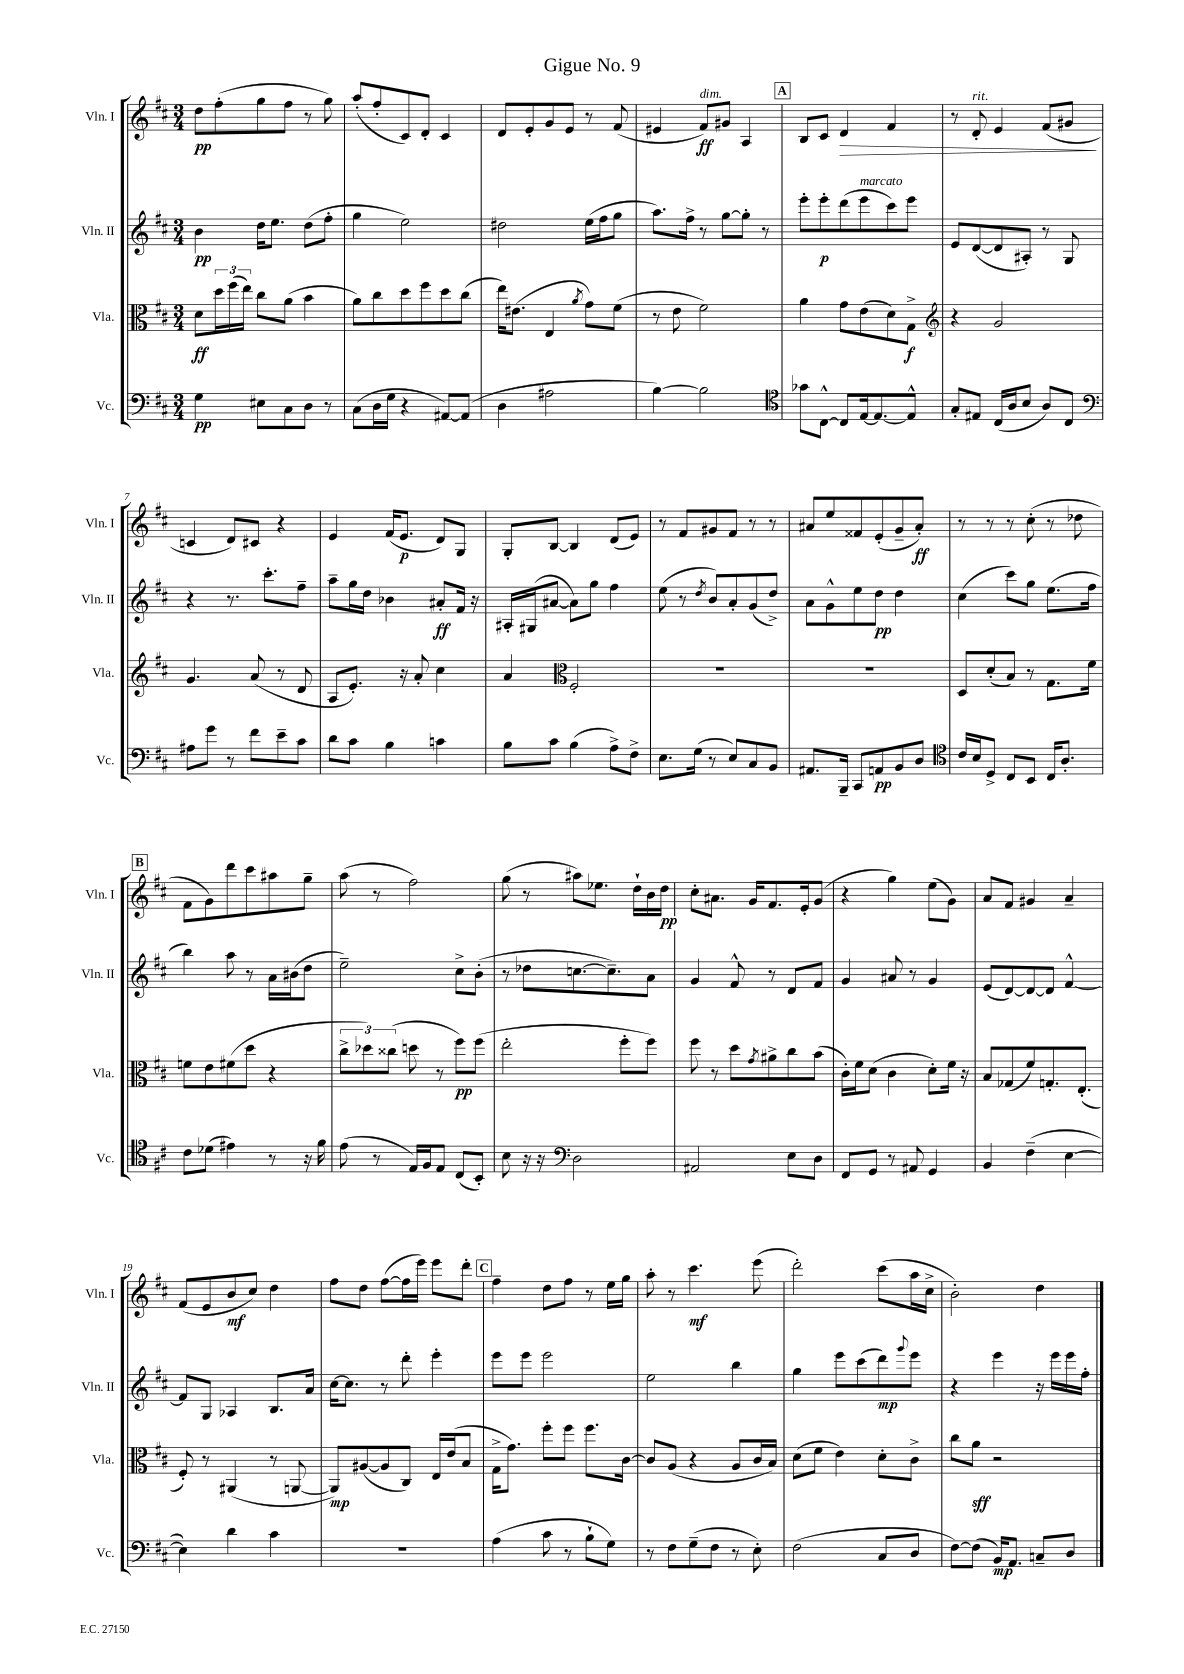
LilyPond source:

\header { title = "Gigue No. 9" }
<<
\new StaffGroup <<
\new Staff = "s0" \with { instrumentName = "Vln. I" shortInstrumentName = "Vln. I" } {
    \clef treble \key d \major \numericTimeSignature \time 3/4
    d''8\pp fis''8-.( g''8 fis''8 r8 g''8) |
    a''8-.( fis''8-. cis'8) d'8-. cis'4 |
    d'8 e'8-. g'8 e'8 r8 fis'8( |
    eis'4 fis'8\ff^\markup { \italic "dim." }) gis'8 a4 |
    \mark \markup { \box "A" } b8 cis'8 d'4\> fis'4 |
    r8 d'8-.^\markup { \italic "rit." } e'4 fis'8( gis'8\! |
    c'4 d'8) cis'8 r4 |
    e'4 fis'16( e'8.\p d'8) g8 |
    g8-. b8~ b4 d'8( e'8) |
    r8 fis'8 gis'8 fis'8 r8 r8 |
    ais'8 e''8 fisis'8 e'8-.( g'8-- ais'8-.\ff) |
    r8 r8 r8 cis''8-.( r8 des''8 |
    \mark \markup { \box "B" } fis'8 g'8) d'''8 cis'''8 ais''8 g''8-- |
    a''8( r8 fis''2) |
    g''8( r8 ais''8) ees''8. d''16-! b'16 d''16\pp |
    cis''8-. ais'8. g'16 fis'8. e'16-. g'8( |
    r4 g''4) e''8( g'8) |
    a'8 fis'8 gis'4 a'4-- |
    fis'8( e'8 b'8\mf cis''8) d''4 |
    fis''8 d''8 fis''8~( fis''16 e'''16) e'''8 d'''8-. |
    \mark \markup { \box "C" } fis''4-- d''8 fis''8 r8 e''16 g''16 |
    a''8-. r8 cis'''4.\mf e'''8( |
    d'''2-.) cis'''8( a''16 cis''16-> |
    b'2-.) d''4 \bar "|." |
}
\new Staff = "s1" \with { instrumentName = "Vln. II" shortInstrumentName = "Vln. II" } {
    \clef treble \key d \major \numericTimeSignature \time 3/4
    b'4\pp d''16 e''8. d''8( fis''8-. |
    g''4 e''2) |
    dis''2 e''16( fis''16 g''8 |
    a''8.) fis''16-> r8 g''8~ g''8-. r8 |
    \mark \markup { \box "A" } e'''8-. e'''8-.\p d'''8( e'''8^\markup { \italic "marcato" } cis'''8) e'''8 |
    e'8 d'8~( d'8 ais8-.) r8 g8 |
    r4 r8. cis'''8.-. fis''8-- |
    a''8-- g''16 d''16 bes'4 ais'8-.\ff fis'16 r16 |
    ais16-. gis16( ais'8~ ais'8) g''8 fis''4 |
    e''8( r8 \acciaccatura { d''8 } b'8) a'8-. g'8( d''8->) |
    a'8 g'8-^ e''8 d''8\pp d''4 |
    cis''4( cis'''8) g''8 e''8.( fis''16 |
    \mark \markup { \box "B" } b''4) a''8 r8 a'16 bis'16( d''8 |
    e''2--) cis''8-> b'8-.( |
    r8 des''8 c''8.~ c''8.--) a'8 |
    g'4 fis'8-^ r8 d'8 fis'8 |
    g'4 ais'8 r8 g'4 |
    e'8( d'8~) d'8~ d'8 fis'4~-^ |
    fis'8 g8 aes4 b8. a'16 |
    cis''16~ cis''8. r8 d'''8-. e'''4-. |
    \mark \markup { \box "C" } e'''8 e'''8 e'''2 |
    e''2 b''4 |
    g''4 e'''8 cis'''8( d'''8\mp) \appoggiatura { g'''8 } e'''8 |
    r4 e'''4 r16 e'''16 e'''16 fis''16-. \bar "|." |
}
\new Staff = "s2" \with { instrumentName = "Vla." shortInstrumentName = "Vla." } {
    \clef alto \key d \major \numericTimeSignature \time 3/4
    d'8\ff \tuplet 3/2 { d''16 fis''16( e''16) } cis''8 a'8( b'4 |
    a'8) cis''8 d''8 fis''8 d''8 cis''8( |
    e''16) eis'8.( e4 \acciaccatura { a'8 } g'8) fis'8( |
    r8 e'8 fis'2) |
    \mark \markup { \box "A" } a'4 g'8 e'8( d'8) g8->\f |
    \clef treble r4 g'2 |
    g'4. a'8( r8 d'8 |
    a8 e'8.-.) r16 a'8-. cis''4 |
    a'4 \clef alto fis2-. |
    R2. |
    R2. |
    d8 d'8-.( b8) r8 g8. fis'16 |
    \mark \markup { \box "B" } f'8 e'8 fis'8( d''8 r4 |
    \tuplet 3/2 { cis''8-> des''8) cisis''8( } d''8 r8 fis''8\pp) fis''8( |
    e''2-. fis''8-. fis''8) |
    fis''8 r8 d''8 \acciaccatura { g'8 } ais'8-> cis''8 b'8( |
    cis'16-.) fis'16 d'8( cis'4 d'8-.) fis'16 r16 |
    b8 ges8( fis'8) g8.-. e8.-.( |
    fis8-.) r8 ais,4( r8 a,8~ |
    a,8\mp) ais8~( ais8 cis8) e16 e'16( b8 |
    \mark \markup { \box "C" } g16-> g'8.) fis''8-. fis''8 fis''8. cis'16~ |
    cis'8 a8( r4 a8 cis'16 b16) |
    d'8( fis'8 e'4) d'8-. cis'8-> |
    cis''8 a'8\sff r2 \bar "|." |
}
\new Staff = "s3" \with { instrumentName = "Vc." shortInstrumentName = "Vc." } {
    \clef bass \key d \major \numericTimeSignature \time 3/4
    g4\pp eis8 cis8 d8 r8 |
    cis8( d16 g16 r4 ais,8~) ais,8( |
    d4 ais2 |
    b4~) b2 |
    \mark \markup { \box "A" } \clef tenor ges'8 cis8~-^ cis8 e16~ e8.~ e8-^ |
    g8-. eis8 cis16( a16 b8 a8) cis8 |
    \clef bass ais8 g'8 r8 fis'8 e'8-- cis'8 |
    d'8 cis'8 b4 c'4 |
    b8 cis'8 b4( a8->) fis8-> |
    e8. g16( r8 e8) cis8 b,8 |
    ais,8. b,,16-- cis,8 a,8\pp b,8 d8 |
    \clef tenor cis'16 b16 d8-> cis8 b,8 cis16 a8.-. |
    \mark \markup { \box "B" } cis'8 des'8( eis'4) r8 r16 fis'16 |
    e'8( r8 e16) fis16 e8 cis8( b,8-.) |
    b8 r16 r16 \clef bass d2 |
    ais,2 e8 d8 |
    fis,8 g,8 r8 ais,8 g,4 |
    b,4 fis4--( e4~ |
    e4) d'4 cis'4 |
    R2. |
    \mark \markup { \box "C" } a4( cis'8 r8 b8-! g8) |
    r8 fis8 g8--( fis8 r8 e8-.) |
    fis2( cis8 d8 |
    fis8~) fis8( b,16\mp) a,8. c8-- d8 \bar "|." |
}
>>
>>
